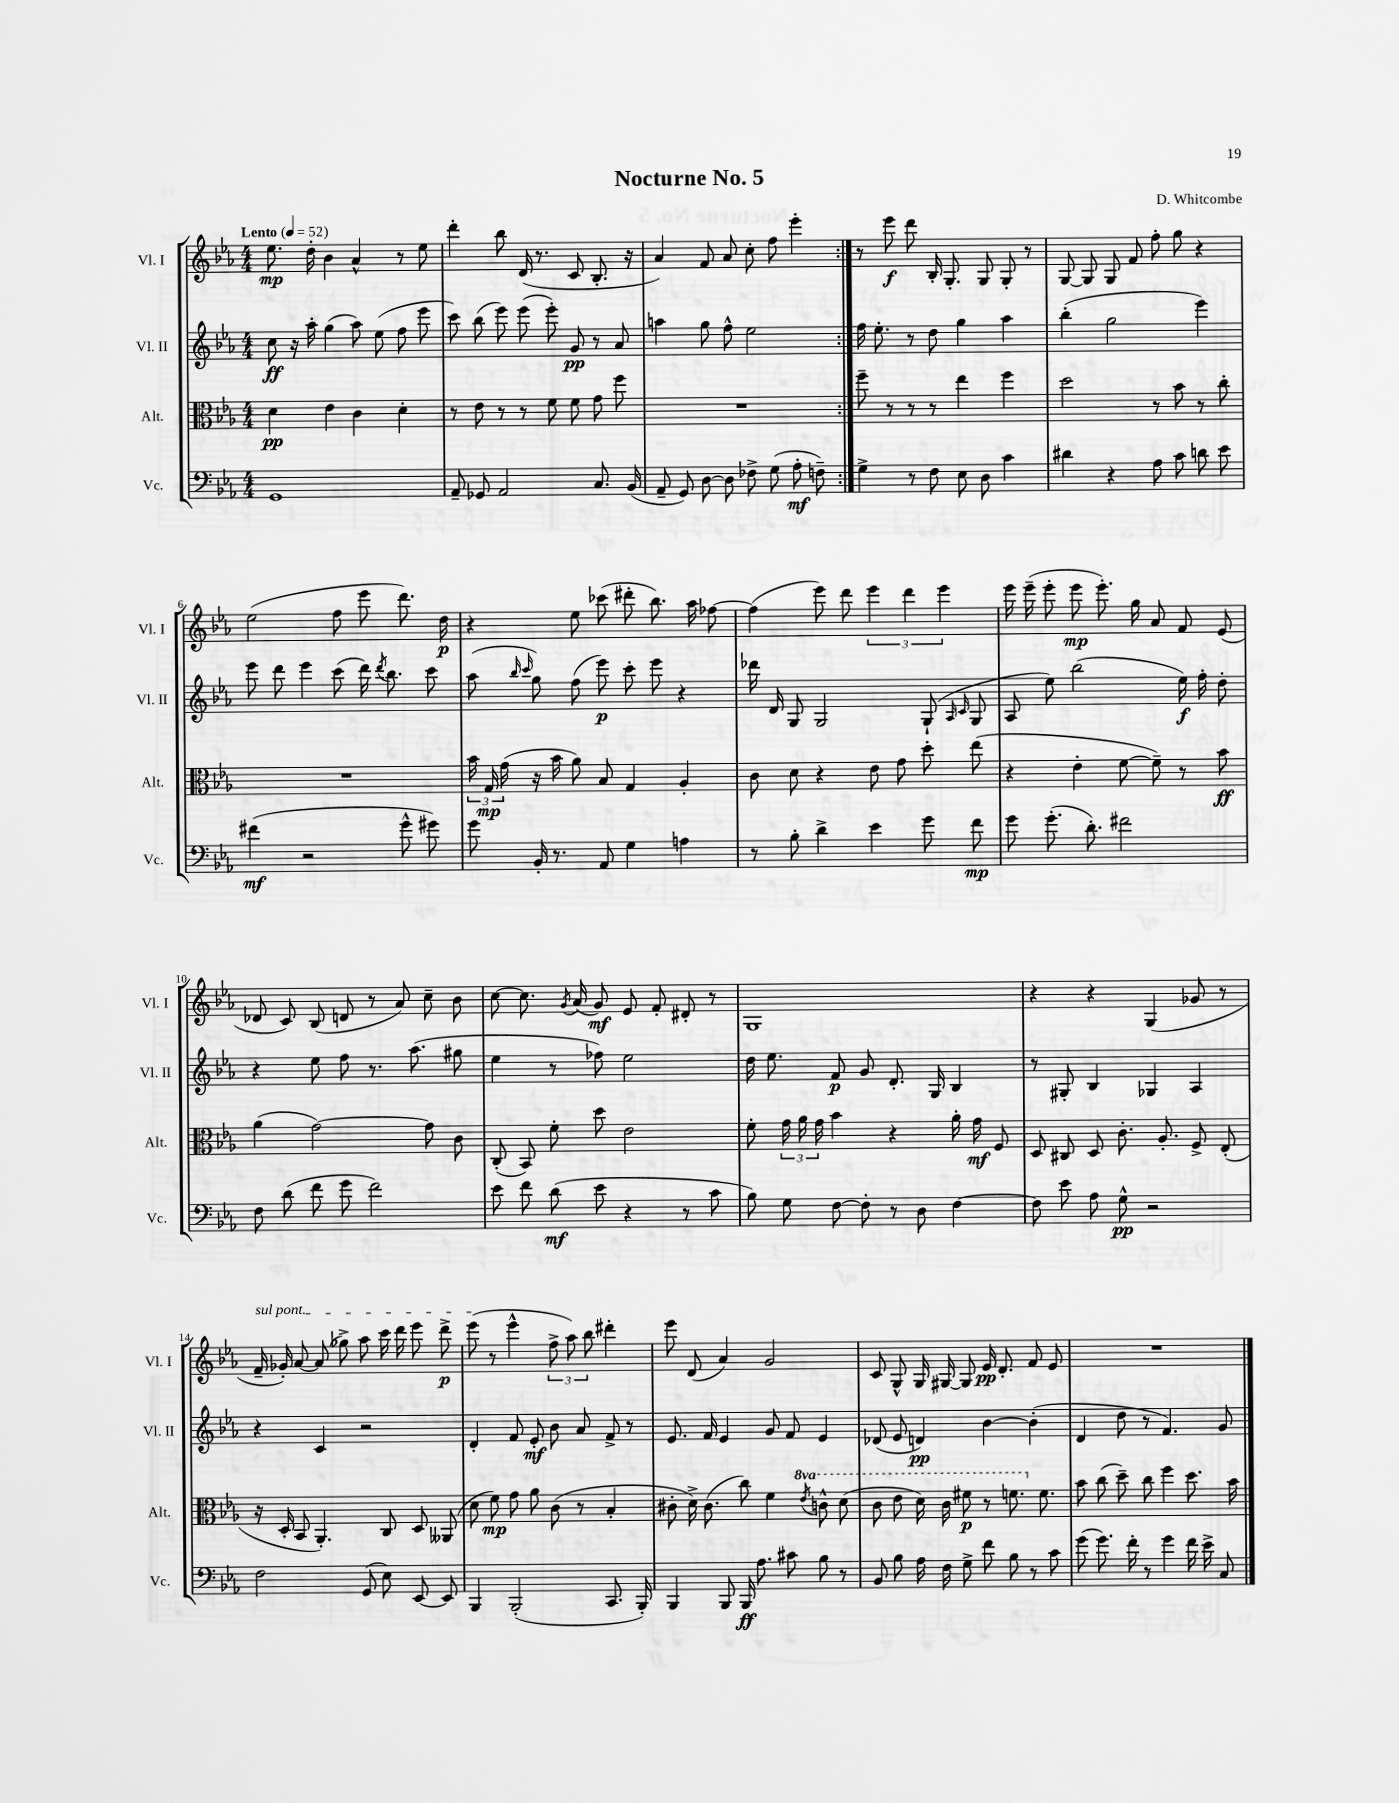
\header { title = "Nocturne No. 5" composer = "D. Whitcombe" }
<<
\new StaffGroup <<
\new Staff = "s0" \with { instrumentName = "Vl. I" shortInstrumentName = "Vl. I" } {
    \clef treble \key ees \major \numericTimeSignature \time 4/4 \tempo "Lento" 4 = 52
    \autoBeamOff \repeat volta 2 { ees''8.\mp d''16-. bes'4 aes'4-^ r8 ees''8 |
    d'''4-. bes''8 d'16( r8. c'8 bes8.-. r16 |
    aes'4) f'8 aes'8 c''8-. f''8 ees'''4-. | }
    r8 ees'''8\f d'''8 bes16-. g8.-. g8 g8-. r8 |
    g8~ g8 g8 f'8 f''8-. g''8 r4 |
    ees''2( f''8 ees'''8 d'''8.) d''16\p |
    r4 ees''8 ces'''8( dis'''8-. bes''8.) aes''16 fes''8~ |
    fes''4( ees'''8) d'''8 \tuplet 3/2 { ees'''4 d'''4 ees'''4 } |
    ees'''16 ees'''16--( ees'''8-. ees'''8\mp ees'''8.-.) g''16 aes'8 f'8 ees'8( |
    des'8 c'8) bes8( d'8 r8 aes'8) c''8-- bes'8 |
    c''8~ c''8. \acciaccatura { g'8 } aes'16( g'8\mf) ees'8 f'8-. dis'8-. r8 |
    g1 |
    r4 r4 g4( ges'8 r8 |
    \once \override TextSpanner.bound-details.left.text = \markup { \italic "sul pont." } f'16--\startTextSpan ges'16-.) aes'8~ aes'8( ges''8->) aes''8 c'''16 d'''16 ees'''8 d'''8->\p |
    ees'''8\stopTextSpan( r8 ees'''4-^ \tuplet 3/2 { f''8-> aes''8) bes''8 } dis'''4-. |
    ees'''8 d'8( aes'4) g'2 |
    c'8 g8-^ g16 gis16~ gis8 ees'16\pp d'8.-. f'8 ees'8 |
    R1 \bar "|." |
}
\new Staff = "s1" \with { instrumentName = "Vl. II" shortInstrumentName = "Vl. II" } {
    \clef treble \key ees \major \numericTimeSignature \time 4/4
    \autoBeamOff \repeat volta 2 { c''8\ff r16 aes''16-. g''4( aes''8) ees''8( f''8 ees'''8 |
    c'''8) bes''8( ees'''8) ees'''8( ees'''8-.) g'8\pp r8 aes'8 |
    a''4 g''8 f''8-^ ees''2 | }
    f''16 ees''8.-. r8 d''8 g''4 aes''4 |
    bes''4-.( g''2 ees'''4) |
    ees'''8 d'''8 ees'''4 c'''8( d'''16) \acciaccatura { d'''8 } bes''8. c'''8 |
    aes''8( \grace { bes''16 c'''16 } g''8) f''8( ees'''8\p) c'''8-. ees'''8 r4 |
    des'''16 d'16 g8 g2 g8-!( \grace { aes16 c'16 } g8 |
    aes8 ees''8) bes''2( ees''16\f) f''16-. d''8-. |
    r4 ees''8 f''8 r8. aes''8.( gis''8 |
    ees''4 r8 fes''8) ees''2 |
    d''16 ees''8. f'8\p g'8 d'8.-. g16 bes4 |
    r8 gis8-. bes4 ges4 aes4 |
    r4 c'4 r2 |
    d'4-. f'8 ees'8-.\mf bes'8 aes'8 f'8-> r8 |
    ees'8. f'16 ees'4 g'8 f'8 ees'4 |
    des'8( ees'8 d'4\pp) bes'4~ bes'4-.( |
    d'4 d''8 r8 f'4.) g'8 \bar "|." |
}
\new Staff = "s2" \with { instrumentName = "Alt." shortInstrumentName = "Alt." } {
    \clef alto \key ees \major \numericTimeSignature \time 4/4 \set Staff.ottavationMarkups = #ottavation-simple-ordinals
    \autoBeamOff \repeat volta 2 { d'4\pp ees'4 c'4 d'4-. |
    r8 ees'8 r8 r8 f'8 f'8 g'8 f''8 |
    R1 | }
    f''8-- r8 r8 r8 ees''4 f''4 |
    d''2 r8 bes'8 r8 c''8-. |
    R1 |
    \tuplet 3/2 { bes'16 g16\mp g'16( } r16 bes'16 aes'8) bes8 g4 aes4-. |
    c'8 d'8 r4 ees'8 g'8 d''8-. ees''8( |
    r4 ees'4-. f'8~ f'8--) r8 bes'8\ff |
    aes'4( g'2~) g'8 c'8 |
    c8-.( bes,8) f'8-. d''8 ees'2 |
    f'8-. \tuplet 3/2 { g'16 aes'16 g'16 } bes'4 r4 aes'16-. g'16\mf f8 |
    d8 cis8 d8 c'8.-. aes8.-. f8-> ees8-.( |
    r16 d16-. bes,8 aes,4.-.) c8 d8 aeses,8( |
    d'8 f'8\mp) g'8 aes'8 c'8( r8 bes4-. |
    cis'8-. d'16->) cis'8.( c''8) f'4 \ottava #1 \acciaccatura { ees''8 } c''!8-^ d''8( |
    c''8 ees''8 d''16) c''16 fis''8\p r8 f''8. \ottava #0 f'8. |
    bes'8 c''8( d''8--) c''8 f''4 d''8. bes'16 \bar "|." |
}
\new Staff = "s3" \with { instrumentName = "Vc." shortInstrumentName = "Vc." } {
    \clef bass \key ees \major \numericTimeSignature \time 4/4
    \autoBeamOff \repeat volta 2 { g,1 |
    aes,8-- ges,8 aes,2 c8. bes,16( |
    aes,8-- g,8) d8~ d8 fes8-> g8( aes8-.\mf f8--) | }
    g4-> r8 f8 ees8 d8 c'4 |
    dis'4 r4 aes8 c'8 d'8 ees'8 |
    fis'4\mf( r2 g'8-^ gis'8) |
    g'8 bes,16-. r8. aes,8 g4 a4 |
    r8 bes8-. d'4-> ees'4 g'8 f'8\mp |
    g'8 g'8.-.( d'8.-.) fis'2 |
    f8 d'8( f'8 g'8 f'2) |
    ees'8 f'8 d'8\mf( ees'8 r4 r8 c'8 |
    bes8) g8 f8~ f8-. r8 d8 f4~ |
    f8 ees'8 aes8 g8-^\pp r2 |
    f2 g,8( ees8) ees,8~ ees,8 |
    bes,,4 bes,,2-.( c,8. bes,,16-.) |
    bes,,4 bes,,8 bes,,16\ff aes8. cis'8 bes8 r8 |
    bes,8 bes8 aes16 f16 g8-> f'8 bes8 r8 c'8 |
    g'8( g'8.) f'16-. r8 g'4 f'16 ees'16-> c8 \bar "|." |
}
>>
>>
